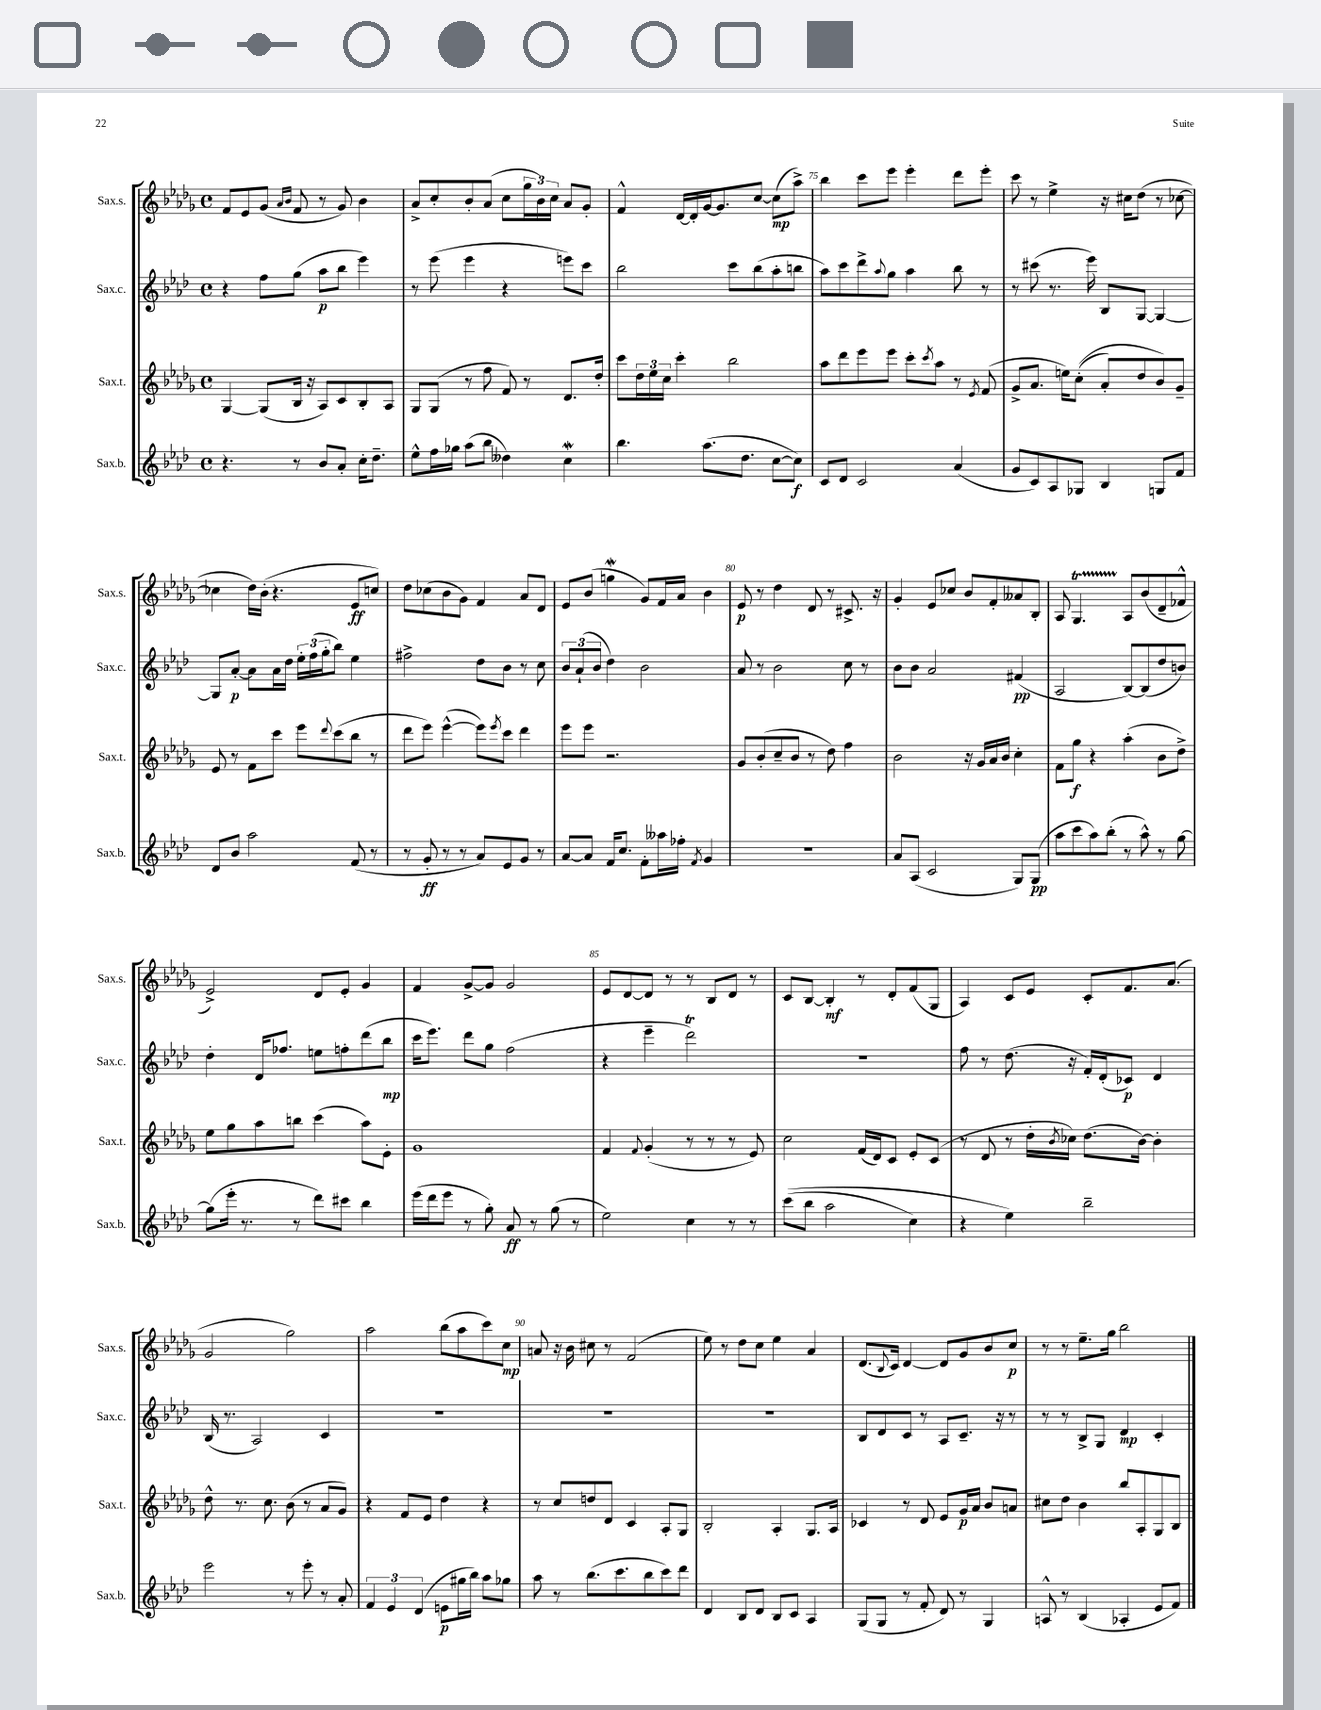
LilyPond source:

<<
\new StaffGroup <<
\new Staff = "s0" \with { instrumentName = "Sax.s." shortInstrumentName = "Sax.s." } {
    \clef treble \key des \major \defaultTimeSignature \time 4/4
    f'8 ees'8 ges'8( \grace { aes'16 bes'16 } f'8 r8 ges'8) bes'4 |
    aes'8-> c''8-. bes'8-. aes'8( c''8 \tuplet 3/2 { ges''16 bes'16) c''16 } aes'8 ges'8-. |
    f'4-^ des'16~ des'16-. ges'16~ ges'8. c''8~ c''8\mp( aes''8->) |
    bes''4 c'''8 ees'''8 ees'''4-. des'''8 ees'''8-. |
    c'''8 r8 ees''4-> r16 cis''16 des''8( r8 ces''8~ |
    ces''4 des''16) bes'16-.( r4. ees'8\ff c''8) |
    des''8 ces''8( bes'8 ges'8) f'4 aes'8 des'8 |
    ees'8 bes'8( g''4\mordent ges'8) f'16 aes'16 bes'4 |
    ees'8\p r8 des''4 des'8 r8 cis'8.-> r16 |
    ges'4-. ees'8 ces''8 bes'8 f'8-. aeses'8 bes8-. |
    aes8 ges4.\startTrillSpan aes8\stopTrillSpan bes'8( des'8-- fes'8-^ |
    ees'2->) des'8 ees'8-. ges'4 |
    f'4 ges'8~-> ges'8 ges'2 |
    ees'8 des'8~ des'8 r8 r8 bes8 des'8 r8 |
    c'8 bes8~ bes4-.\mf r8 des'8-. f'8( ges8 |
    aes4) c'8 ees'8 c'8-. f'8. aes'8.( |
    ges'2 ges''2) |
    aes''2 bes''8( aes''8 c'''8) c''8\mp |
    a'8 r16 bes'16 cis''8 r8 f'2( |
    ees''8) r8 des''8 c''8 ees''4 aes'4 |
    des'8.( \appoggiatura { bes8 } c'16) des'4~ des'8 ges'8 bes'8 c''8\p |
    r8 r8 ees''8.-- ges''16 bes''2 \bar "|." |
}
\new Staff = "s1" \with { instrumentName = "Sax.c." shortInstrumentName = "Sax.c." } {
    \clef treble \key aes \major \defaultTimeSignature \time 4/4
    r4 f''8 g''8( aes''8\p bes''8 ees'''4) |
    r8 ees'''8( ees'''4 r4 e'''8) c'''8 |
    bes''2 c'''8 bes''8( aes''8-. b''8 |
    aes''8) c'''8 des'''8-> \appoggiatura { aes''8 } g''8 aes''4 bes''8 r8 |
    r8 cis'''8( r8. ees'''16) bes8 g8~ g4~ |
    g8 aes'8~-.\p aes'8 aes'16 des''16 \tuplet 3/2 { ees''16-. f''16( g''16-. } bes''8) ees''4 |
    fis''2-> des''8 bes'8 r8 c''8 |
    \tuplet 3/2 { bes'8 aes'8-!( bes'8 } des''4) bes'2 |
    aes'8 r8 bes'2 c''8 r8 |
    bes'8 bes'8 aes'2 fis'4\pp( |
    aes2 bes8~) bes8( des''8 b'8) |
    des''4-. des'16 fes''8. e''8 f''8-. des'''8( bes''8\mp |
    c'''16 ees'''8.) des'''8 g''8 f''2( |
    r4 ees'''4-- des'''2\trill) |
    R1 |
    f''8 r8 des''8.( r16 f'16-.) des'16-.( ces'8\p) des'4 |
    bes16( r8. aes2) c'4 |
    R1 |
    R1 |
    R1 |
    bes8 des'8 c'8 r8 aes8 c'8.-- r16 r8 |
    r8 r8 bes8-> g8 des'4\mp c'4-. \bar "|." |
}
\new Staff = "s2" \with { instrumentName = "Sax.t." shortInstrumentName = "Sax.t." } {
    \clef treble \key des \major \defaultTimeSignature \time 4/4
    ges4~ ges8( bes16 r16 aes8) c'8 bes8-. aes8 |
    ges8 ges8( r8 f''8 f'8) r8 des'8. des''16-. |
    c'''8 \tuplet 3/2 { des''16 ees''16 c''16 } c'''4-. bes''2 |
    aes''8 des'''8 ees'''8 ees'''8 c'''8-. \acciaccatura { c'''8 } aes''8 r8 \acciaccatura { ees'8 } f'8( |
    ges'8-> aes'8. e''16) c''8-.(\( aes'8-.) des''8 bes'8\) ges'8-- |
    ees'8 r8 f'8 c'''8 ees'''8 \appoggiatura { des'''8 } c'''8( bes''8 r8 |
    des'''8 ees'''8) ees'''4~-^( ees'''8) \acciaccatura { ees'''8 } c'''8 des'''4 |
    ees'''8 ees'''8 r2. |
    ges'8 bes'8-.( c''8-- bes'8 r8 des''8) f''4 |
    bes'2 r16 ges'16 aes'16 bes'16 c''4-. |
    f'8 ges''8\f r4 aes''4-.( bes'8 des''8->) |
    ees''8 ges''8 aes''8 b''8 c'''4( aes''8) ees'8-. |
    ges'1 |
    f'4 \appoggiatura { f'8 } ges'4-.( r8 r8 r8 ees'8) |
    c''2 f'16( des'16) c'8 ees'8-. c'8( |
    r8 des'8 r8 des''16-. \acciaccatura { bes'8 } ces''16) des''8.( bes'16~) bes'4-. |
    des''8-^ r8. c''8. bes'8( r8 aes'8 ges'8) |
    r4 f'8 ees'8 des''4 r4 |
    r8 c''8 d''8 des'8 c'4 aes8-. ges8 |
    bes2-. aes4-. ges8. aes16 |
    ces'4 r8 des'8 ees'8 ges'16\p aes'16 bes'8 a'8 |
    cis''8 des''8 bes'4 bes''8 aes8-. ges8 bes8 \bar "|." |
}
\new Staff = "s3" \with { instrumentName = "Sax.b." shortInstrumentName = "Sax.b." } {
    \clef treble \key aes \major \defaultTimeSignature \time 4/4
    r4. r8 bes'8 aes'8-. c''16-. des''8.-- |
    ees''8-^ f''16 ges''16 aes''8( bes''8 deses''4) c''4\mordent |
    bes''4. aes''8.( des''8. c''8~ c''8\f) |
    c'8 des'8 c'2 aes'4( |
    g'8 c'8) aes8 ges8 bes4 g8 f'8 |
    des'8 bes'8 aes''2 f'8( r8 |
    r8 g'8-.\ff r8 r8 aes'8) ees'8 g'8 r8 |
    aes'8~ aes'8 f'16 c''8. f'8-. aeses''16 fes''16-. \acciaccatura { f'8 } g'4 |
    R1 |
    aes'8 aes8( c'2 g8) g8\pp( |
    aes''8 c'''8 aes''8) bes''8-.( r8 aes''8-^) r8 g''8~ |
    g''8( ees'''16-. r8. r8 des'''8) cis'''8 bes''4 |
    ees'''16( des'''16 ees'''8 r8 g''8-.) aes'8\ff r8 g''8( r8 |
    ees''2) c''4 r8 r8 |
    c'''8(\( bes''8 aes''2 c''4) |
    r4 ees''4\) bes''2-- |
    ees'''2 r8 ees'''8-. r8 aes'8-. |
    \tuplet 3/2 { f'4 ees'4 des'4( } e'8\p gis''16 bes''16) aes''8 ges''8 |
    aes''8 r8 bes''8.( c'''8. bes''8 c'''8) des'''8 |
    des'4 bes8 des'8 bes8 c'8 aes4 |
    g8( g8 r8 f'8-. des'8) r8 g4 |
    a8-^ r8 bes4( aes4-. ees'8 f'8) \bar "|." |
}
>>
>>
\layout { \context { \Score currentBarNumber = #72 \override BarNumber.break-visibility = ##(#f #t #t) barNumberVisibility = #(every-nth-bar-number-visible 5) } }
